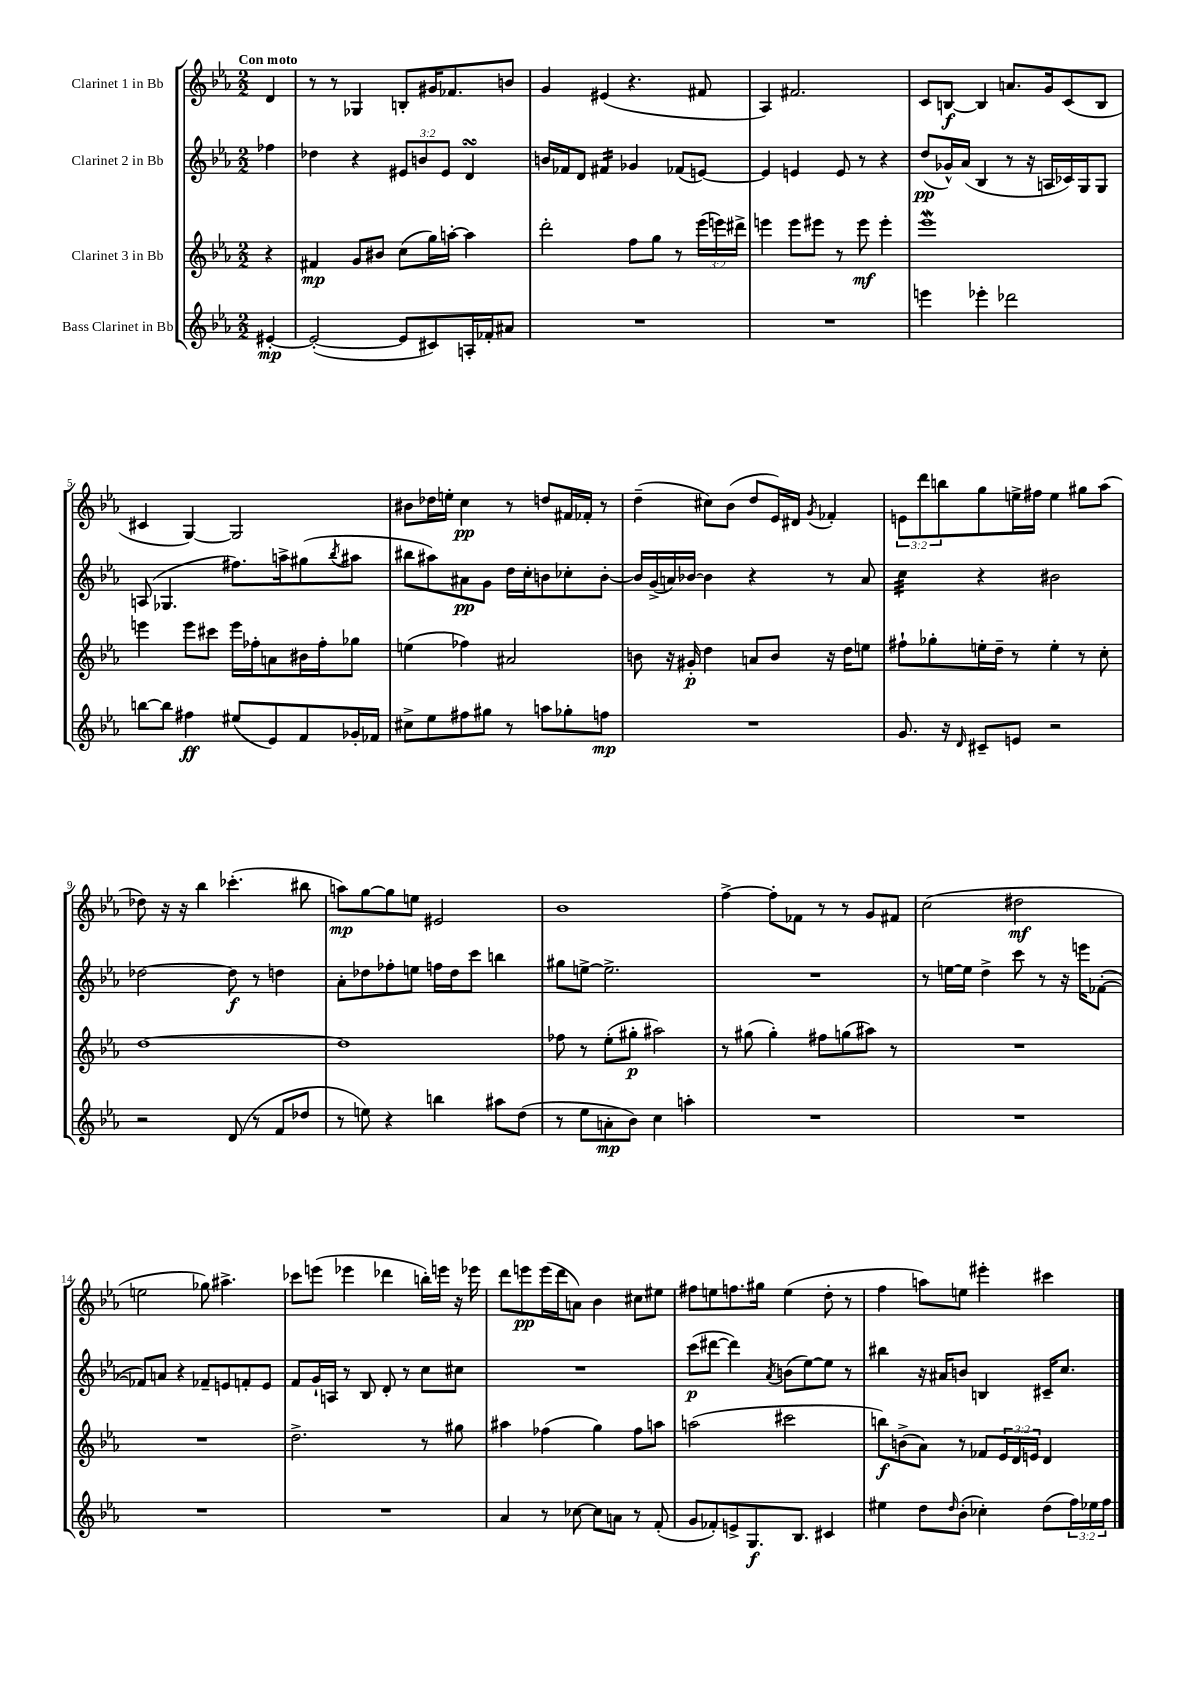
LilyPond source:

<<
\new StaffGroup <<
\new Staff = "s0" \with { instrumentName = "Clarinet 1 in Bb" } {
    \clef treble \key ees \major \numericTimeSignature \time 2/2 \override Staff.TupletNumber.text = #tuplet-number::calc-fraction-text \partial 4 \tempo "Con moto"
    d'4 |
    r8 r8 ges4 b8-. gis'16 fes'8. b'8 |
    g'4 eis'4( r4. fis'8 |
    aes4) fis'2. |
    c'8 b8~\f b4 a'8. g'16 c'8( b8 |
    cis'4 g4~) g2 |
    bis'8 des''16 e''16-. c''4\pp r8 d''8 fis'16 fes'16-. r8 |
    d''4--( cis''8) bes'8( d''8 ees'16) dis'16 \acciaccatura { g'8 } fes'4-. |
    \tuplet 3/2 { e'8 d'''8 b''8 } g''8 e''16-> fis''16 e''4 gis''8 aes''8( |
    des''8) r16 r16 bes''4 ces'''4.-.( bis''8 |
    a''8\mp) g''8~ g''8 e''8 eis'2 |
    bes'1 |
    f''4~-> f''8-. fes'8 r8 r8 g'8 fis'8 |
    c''2( dis''2\mf |
    e''2 ges''8) ais''4.-> |
    ces'''8 e'''8( ees'''4 des'''4 b''16-.) e'''16 r16 ees'''16 |
    d'''8 e'''8\pp e'''16( d'''16 a'8) bes'4 cis''8 eis''8 |
    fis''8 e''8 f''8. gis''16 e''4( d''8-. r8 |
    f''4 a''8) e''8 eis'''4-. cis'''4 \bar "|." |
}
\new Staff = "s1" \with { instrumentName = "Clarinet 2 in Bb" } {
    \clef treble \key ees \major \numericTimeSignature \time 2/2 \override Staff.TupletNumber.text = #tuplet-number::calc-fraction-text \partial 4
    fes''4 |
    des''4 r4 \tuplet 3/2 { eis'8 b'8 eis'8 } d'4\turn |
    b'16 fes'16 d'8 fis'4:16 ges'4 fes'8( e'8~) |
    e'4 e'4 e'8 r8 r4 |
    d''8\pp( ges'16-^) aes'16( bes4 r8 r16 a16 ces'16) g16 g8 |
    a8( ges4. fis''8.) a''16-> gis''8( \acciaccatura { bes''8 } ais''8 |
    bis''8 ais''8) ais'8\pp g'8 d''16 c''16-. b'8 ces''8-. b'8~-. |
    b'16 g'16->( a'16) bes'16~ bes'4 r4 r8 a'8 |
    c''4:32 r4 bis'2 |
    des''2~ des''8\f r8 d''4 |
    aes'8-. des''8 fes''8-. e''8 f''16 des''16 c'''8 b''4 |
    gis''8 e''8~-> e''2.-> |
    R1 |
    r8 e''16~ e''16 d''4-> c'''8 r8 r16 e'''16 fes'8~-.( |
    fes'8) a'8 r4 fes'8-- e'8 f'8-. e'8 |
    f'8 g'16-! a16 r8 bes8 d'8-. r8 c''8 cis''8 |
    R1 |
    c'''8\p( dis'''8~ dis'''4) \acciaccatura { aes'8 } b'8( ees''8~) ees''8 r8 |
    bis''4 r16 ais'16 b'8 b4 cis'16-- c''8. \bar "|." |
}
\new Staff = "s2" \with { instrumentName = "Clarinet 3 in Bb" } {
    \clef treble \key ees \major \numericTimeSignature \time 2/2 \override Staff.TupletNumber.text = #tuplet-number::calc-fraction-text \partial 4
    r4 |
    fis'4\mp g'8 bis'8 c''8( g''16) a''16~-. a''4 |
    d'''2-. f''8 g''8 r8 \tuplet 3/2 { ees'''16( e'''16) dis'''16-> } |
    e'''4 e'''8 eis'''8 r8 eis'''8\mf eis'''4-. |
    ees'''1\mordent |
    e'''4 e'''8 cis'''8 e'''16 fes''16-. a'8 bis'16 fes''16-. ges''8 |
    e''4( fes''4) ais'2 |
    b'8 r16 gis'16-.\p d''4 a'8 b'8 r16 d''16 e''8 |
    fis''8-! ges''8-. e''16-. d''16-- r8 e''4-. r8 c''8-. |
    d''1~ |
    d''1 |
    fes''8 r8 ees''8-.( gis''8-.\p ais''2) |
    r8 gis''8( gis''4-.) fis''8 g''8( ais''8) r8 |
    R1 |
    R1 |
    d''2.-> r8 gis''8 |
    ais''4 fes''4( g''4) fes''8 a''8 |
    a''2( cis'''2 |
    b''8\f) b'8->( aes'8) r8 fes'8 \tuplet 3/2 { ees'16 d'16 e'16 } d'4 \bar "|." |
}
\new Staff = "s3" \with { instrumentName = "Bass Clarinet in Bb" } {
    \clef treble \key ees \major \numericTimeSignature \time 2/2 \override Staff.TupletNumber.text = #tuplet-number::calc-fraction-text \partial 4
    eis'4~-.\mp |
    eis'2~-.( eis'8 cis'8) a16-. fes'16-. ais'8 |
    R1 |
    R1 |
    e'''4 ees'''4-. des'''2 |
    b''8~ b''8 fis''4\ff eis''8( ees'8) f'8 ges'16-. fes'16 |
    cis''8-> ees''8 fis''8 gis''8 r8 a''8 ges''8-. f''8\mp |
    R1 |
    g'8. r16 \grace { d'16 } cis'8-- e'8 r2 |
    r2 d'8( r8 f'8 des''8 |
    r8 e''8) r4 b''4 ais''8 d''8( |
    r8 ees''8 a'8-.\mp bes'8) c''4 a''4-. |
    R1 |
    R1 |
    R1 |
    R1 |
    aes'4 r8 ces''8~ ces''8 a'8 r8 f'8-.( |
    g'8 fes'8-.) e'8-> g8.\f bes8. cis'4 |
    eis''4 d''8 \grace { d''16 } bes'8-.( ces''4-.) d''8( \tuplet 3/2 { f''16) ees''16 f''16 } \bar "|." |
}
>>
>>
